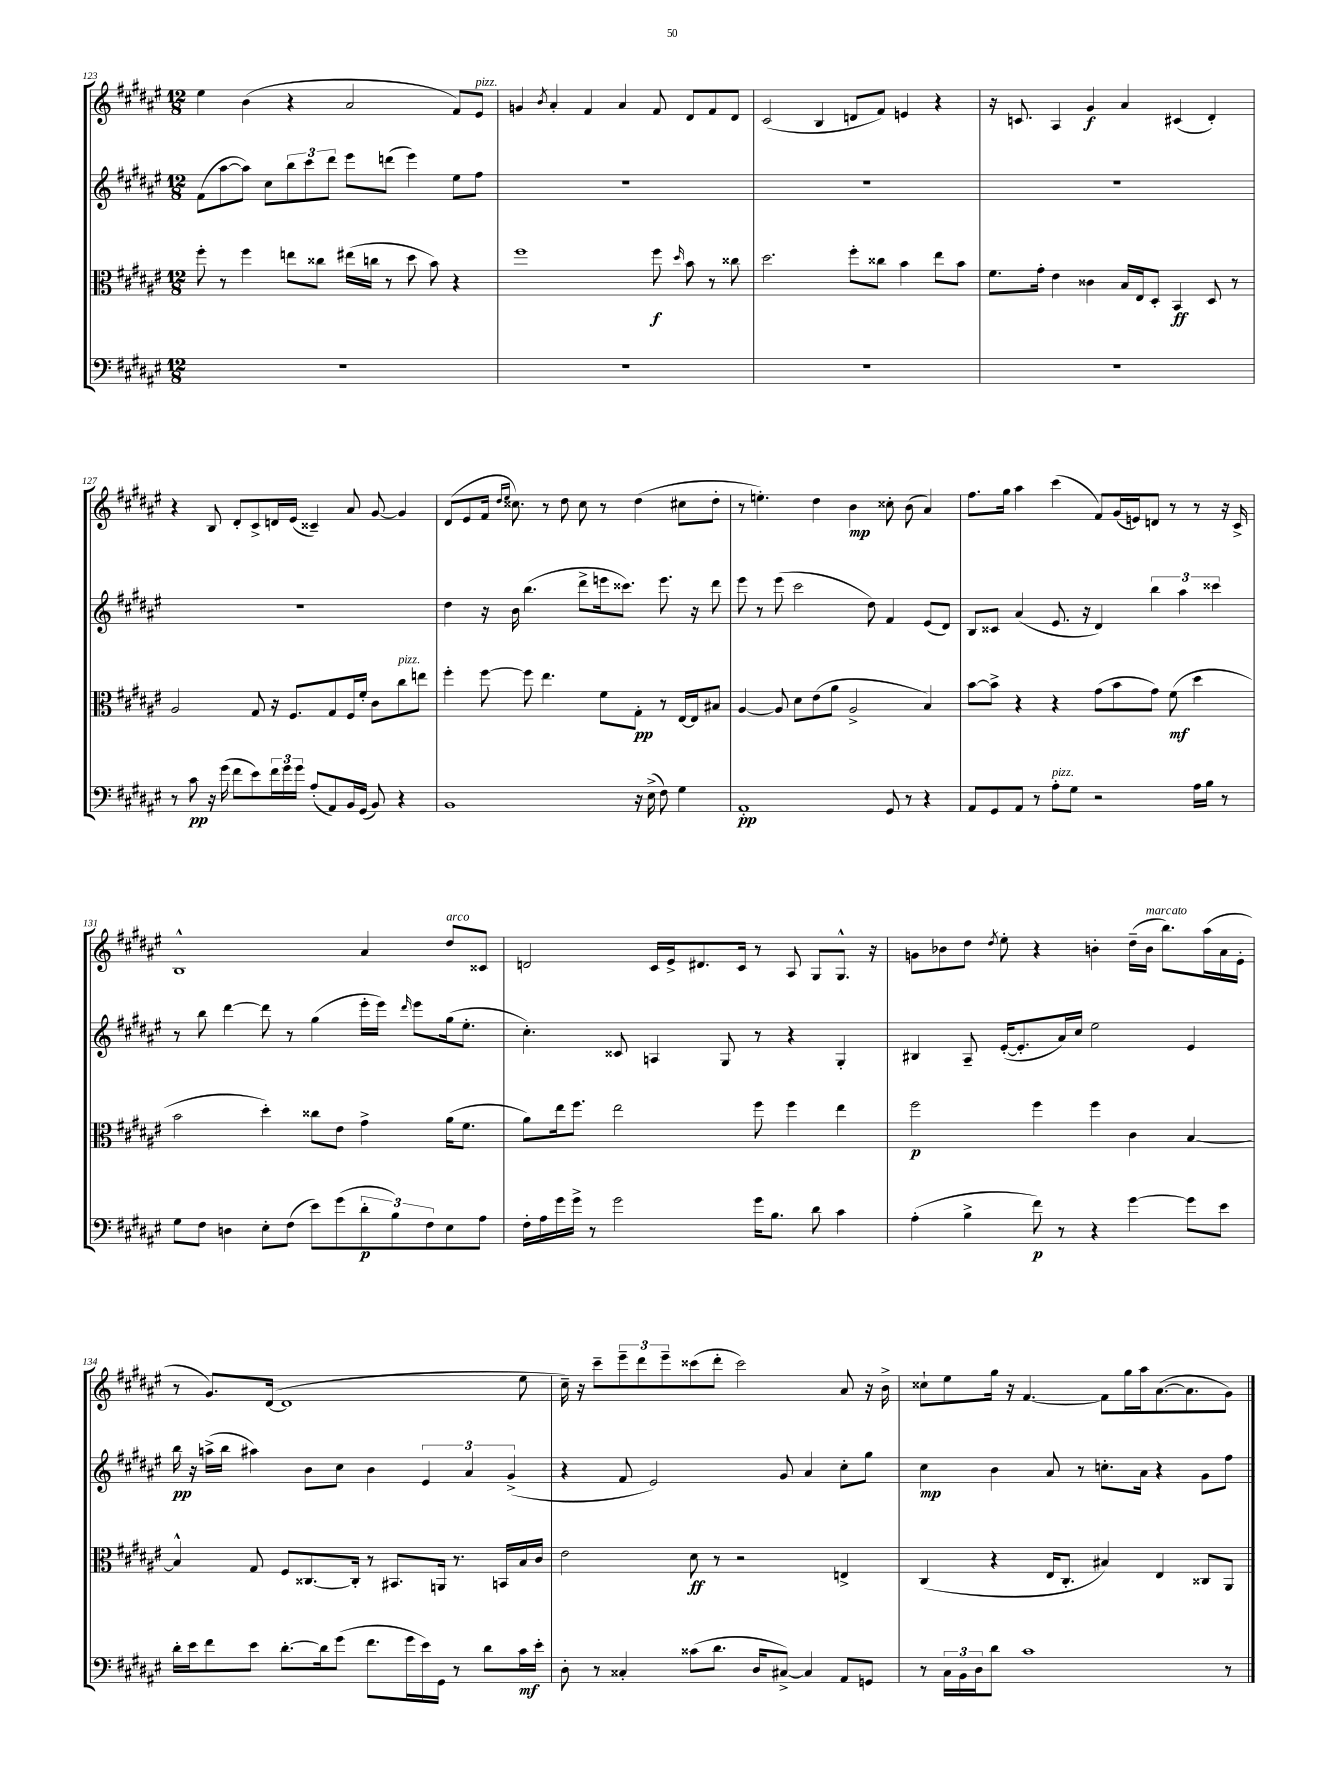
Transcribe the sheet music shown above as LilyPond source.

<<
\new StaffGroup <<
\new Staff = "s0" {
    \clef treble \key fis \major \numericTimeSignature \time 12/8
    eis''4 b'4( r4 ais'2 fis'8) eis'8^\markup { \italic "pizz." } |
    g'4 \acciaccatura { b'8 } ais'4-. fis'4 ais'4 fis'8 dis'8 fis'8 dis'8 |
    cis'2( b4 d'8 fis'8) e'4 r4 |
    r16 c'8. ais4 gis'4\f ais'4 cis'4( dis'4-.) |
    r4 b8 dis'8-. cis'8-> d'16 eis'16( cisis'4--) ais'8 gis'8~ gis'4 |
    dis'8( eis'8 fis'16 \grace { dis''16 eis''16 } cisis''8.) r8 dis''8 cisis''8 r8 dis''4( cis''8 dis''8-. |
    r8 e''4.-.) dis''4 b'4\mp cisis''8-. b'8( ais'4) |
    fis''8. gis''16 ais''4 cis'''4( fis'8) gis'16( e'16) d'8 r8 r8 r16 cis'16-> |
    b1-^ ais'4 dis''8^\markup { \italic "arco" } cisis'8 |
    d'2 cis'16 eis'16-> dis'8. cis'16 r8 ais8 gis8 gis8.-^ r16 |
    g'8 bes'8 dis''8 \acciaccatura { dis''8 } eis''8-. r4 b'4-. dis''16--( b'16^\markup { \italic "marcato" } b''8.) ais''16( ais'16 eis'16-. |
    r8 gis'8.) dis'16~( dis'1 eis''8 |
    cis''16--) r16 cis'''8-- \tuplet 3/2 { eis'''8-- dis'''8 eis'''8-- } cisis'''8( dis'''8-. cisis'''2) ais'8 r16 b'16-> |
    cisis''8-! eis''8 gis''16 r16 fis'4.~ fis'8 gis''16 ais''16 ais'8.~( ais'8. gis'8) \bar "|." |
}
\new Staff = "s1" {
    \clef treble \key fis \major \numericTimeSignature \time 12/8
    fis'8( ais''8~ ais''8) cis''8 \tuplet 3/2 { b''8 cis'''8 dis'''8 } eis'''8 d'''8( eis'''4) eis''8 fis''8 |
    R1. |
    R1. |
    R1. |
    R1. |
    dis''4 r16 b'16 b''4.( dis'''8-> e'''16 cisis'''8.) e'''8. r16 dis'''8 |
    eis'''8 r8 eis'''8( cis'''2 dis''8) fis'4 eis'8( dis'8) |
    b8 cisis'8 ais'4( eis'8. r16 dis'4) \tuplet 3/2 { b''4 ais''4 cisis'''4 } |
    r8 b''8 dis'''4~ dis'''8 r8 gis''4( eis'''16-. eis'''16) \grace { dis'''16 } eis'''8 gis''16( eis''8.-. |
    cis''4.-.) cisis'8 a4 gis8 r8 r4 gis4-. |
    bis4 ais8-- eis'16~-.( eis'8.-. ais'16) cis''16 eis''2 eis'4 |
    b''16\pp r16 a''16->( b''16 ais''4) b'8 cis''8 b'4 \tuplet 3/2 { eis'4 ais'4 gis'4->( } |
    r4 fis'8 eis'2) gis'8 ais'4 cis''8-. gis''8 |
    cis''4\mp b'4 ais'8 r8 c''8.-. ais'16 r4 gis'8 fis''8 \bar "|." |
}
\new Staff = "s2" {
    \clef alto \key fis \major \numericTimeSignature \time 12/8
    fis''8-. r8 fis''4 e''8 cisis''8 eis''16( c''16 r8 dis''8 b'8) r4 |
    fis''1 fis''8\f \grace { dis''16 } b'8 r8 cisis''8 |
    dis''2. fis''8-. cisis''8 b'4 eis''8 b'8 |
    fis'8. gis'16-. eis'4 cisis'4 b16 eis16 dis8-. b,4\ff dis8 r8 |
    ais2 gis8 r16 fis8. gis8 fis16 fis'16-. cis'8 cis''8^\markup { \italic "pizz." } e''8 |
    fis''4-. fis''8~ fis''8 eis''4. fis'8 gis8-.\pp r8 eis16~ eis16 bis8 |
    ais4~ ais8 dis'8 eis'8( ais'8 ais2-> b4) |
    b'8~ b'8-> r4 r4 gis'8( b'8 gis'8) fis'8\mf( dis''4 |
    b'2 dis''4-.) cisis''8 eis'8 gis'4-> ais'16( fis'8. |
    ais'8) eis''16 fis''8. eis''2 fis''8 fis''4 eis''4 |
    fis''2\p fis''4 fis''4 cis'4 b4~ |
    b4-^ gis8 fis8 cisis8.~ cisis16-. r8 bis,8. a,16 r8. b,16 b16 cis'16 |
    eis'2 dis'8\ff r8 r2 e4-> |
    cis4( r4 eis16 cis8.-. bis4) eis4 cisis8 ais,8 \bar "|." |
}
\new Staff = "s3" {
    \clef bass \key fis \major \numericTimeSignature \time 12/8
    R1. |
    R1. |
    R1. |
    R1. |
    r8 cis'8\pp r16 gis'16( fis'8 eis'8) \tuplet 3/2 { fis'16 gis'16 gis'16 } ais8-.( ais,8) b,16 gis,16( b,8) r4 |
    b,1 r16 eis16->( fis8) gis4 |
    ais,1-.\pp gis,8 r8 r4 |
    ais,8 gis,8 ais,8 r8 ais8-.^\markup { \italic "pizz." } gis8 r2 ais16 b16 r8 |
    gis8 fis8 d4 eis8-. fis8( eis'8) gis'8( \tuplet 3/2 { dis'8-.\p b8) fis8 } eis8 ais8 |
    fis16-. ais16 gis'16 gis'16-> r8 gis'2 gis'16 b8. dis'8 cis'4 |
    ais4-.( b4-> fis'8\p) r8 r4 gis'4~ gis'8 eis'8 |
    dis'16-. eis'16 fis'8 eis'8 dis'8.~-. dis'16 gis'8( fis'8. gis'16 eis'16) gis,16 r8 dis'8 cis'16\mf eis'16-. |
    dis8-. r8 cisis4-. cisis'8( dis'8. dis16 cis8~->) cis4 ais,8 g,8 |
    r8 \tuplet 3/2 { cis16 b,16 dis16 } dis'8 cis'1 r8 \bar "|." |
}
>>
>>
\layout { \context { \Score currentBarNumber = #123 } }
